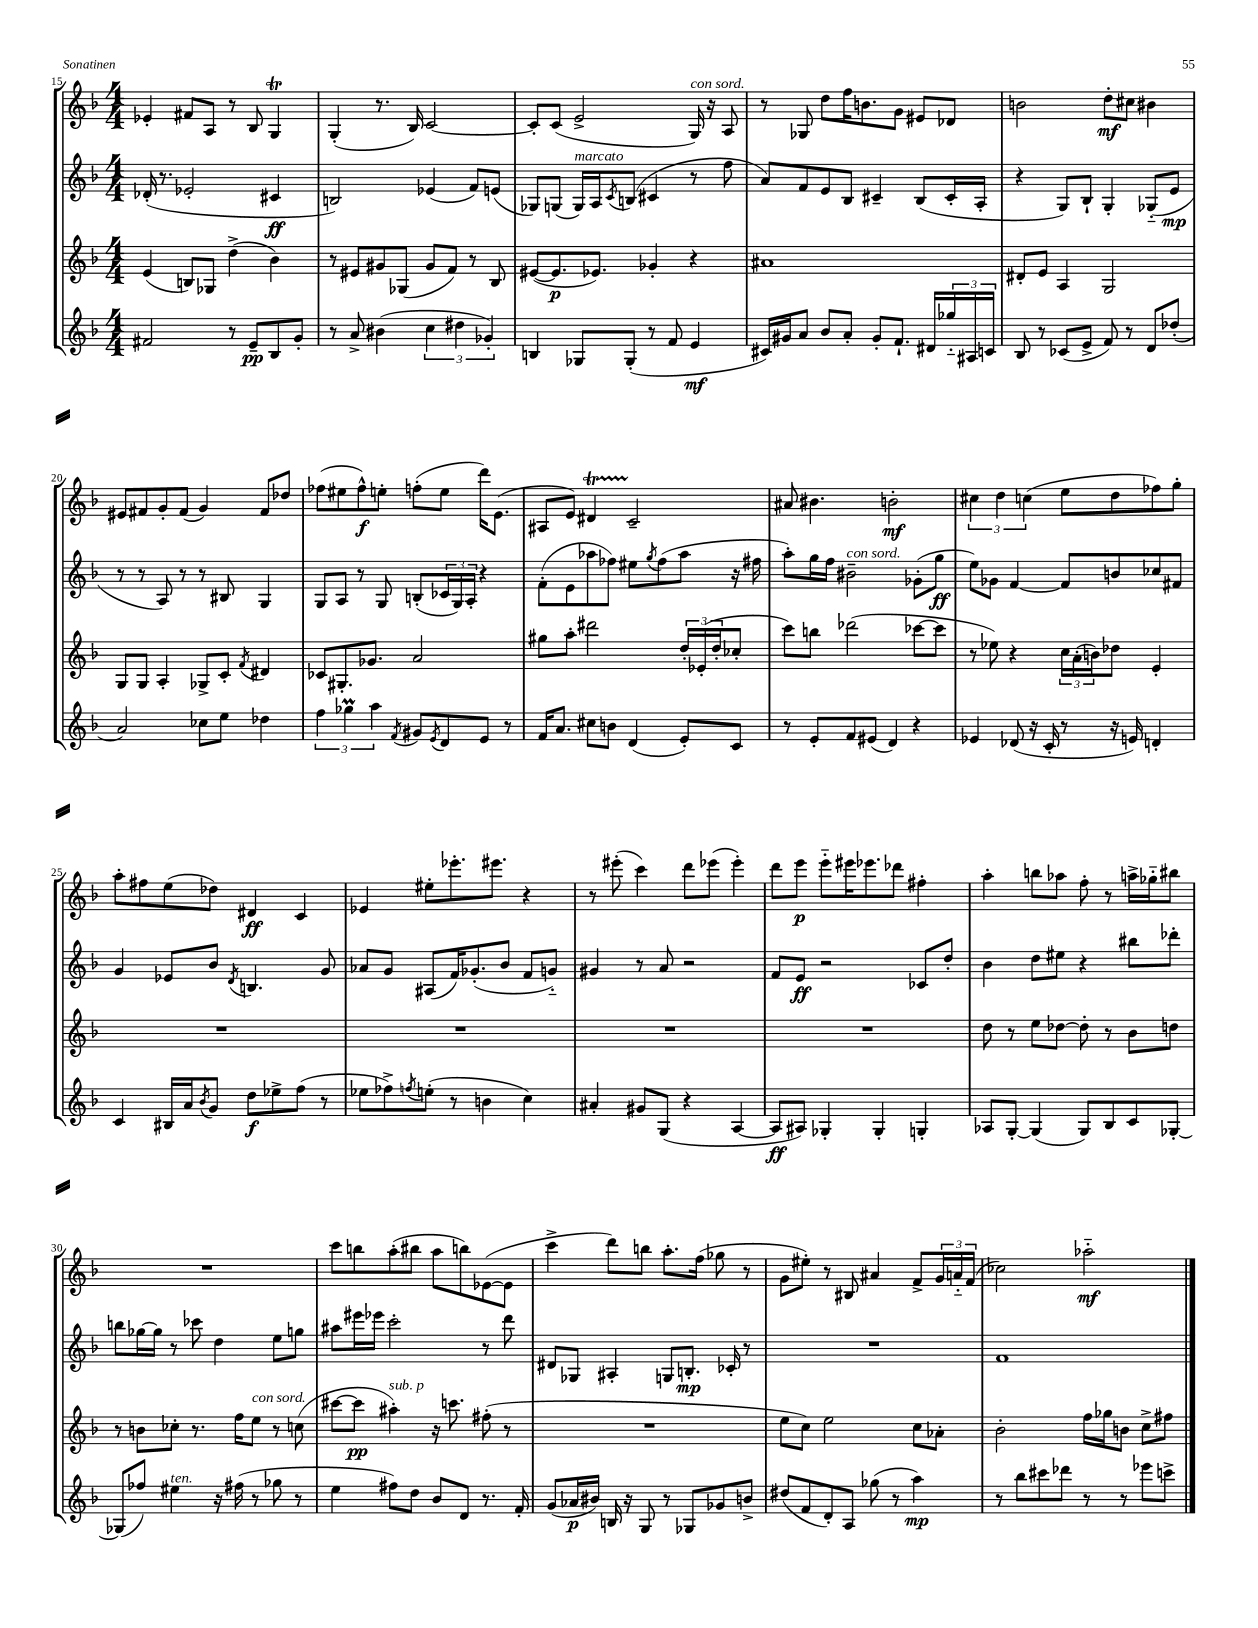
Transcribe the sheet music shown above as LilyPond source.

<<
\new StaffGroup <<
\new Staff = "s0" {
    \clef treble \key f \major \numericTimeSignature \time 4/4
    ees'4-. fis'8 a8 r8 bes8 g4\trill |
    g4-.( r8. bes16) c'2~ |
    c'8-. c'8( e'2-> g16^\markup { \italic "con sord." }) r16 a8 |
    r8 ges8 d''8 f''16 b'8. g'8 eis'8 des'8 |
    b'2 d''8-.\mf cis''8 bis'4 |
    eis'8 fis'8 g'8-. fis'8( g'4) fis'8 des''8 |
    fes''8( eis''8 fes''8-^\f) e''8-. f''8-.( e''8 d'''16) e'8.( |
    ais8 e'8) dis'4\startTrillSpan c'2--\stopTrillSpan |
    ais'8 bis'4. b'2-.\mf |
    \tuplet 3/2 { cis''4 d''4 c''4( } e''8 d''8 fes''8) g''8-. |
    a''8-. fis''8 e''8( des''8) dis'4\ff c'4 |
    ees'4 eis''8-. ees'''8.-. eis'''8. r4 |
    r8 eis'''8-.( c'''4) d'''8 ees'''8( ees'''4-.) |
    d'''8 e'''8\p e'''8-_ eis'''16 ees'''8. des'''8 fis''4-. |
    a''4-. b''8 aes''8 f''8-. r8 a''16-> ges''16-_ bis''8 |
    R1 |
    c'''8 b''8 a''8-.( bis''8 a''8 b''8) ees'8~( ees'8 |
    c'''4-> d'''8) b''8 a''8.-. f''16( ges''8 r8 |
    g'8 eis''8-.) r8 bis8 ais'4 f'8-> \tuplet 3/2 { g'16 a'16-_ f'16( } |
    ces''2) aes''2-_\mf \bar "|." |
}
\new Staff = "s1" {
    \clef treble \key f \major \numericTimeSignature \time 4/4
    des'16-.( r8. ees'2-. cis'4\ff |
    b2) ees'4( f'8) e'8( |
    ges8) g8( g16^\markup { \italic "marcato" }) a16 \acciaccatura { c'8 } b8( cis'4 r8 f''8 |
    a'8) f'8 e'8 bes8 cis'4-- bes8( cis'16-. a16-. |
    r4 g8) bes8-! g4-. ges8-_( e'8\mp |
    r8 r8 a8) r8 r8 bis8 g4 |
    g8 a8 r8 g8 b8-.( \tuplet 3/2 { ces'16 g16) a16-. } r4 |
    f'8-.( e'8 aes''8 fes''8) eis''8 \acciaccatura { g''8 } fes''8( aes''8 r16 fis''16 |
    a''8-.) g''16 f''16 bis'2--^\markup { \italic "con sord." } ges'8-.( g''8\ff |
    e''8) ges'8 f'4~ f'8 b'8 ces''8 fis'8 |
    g'4 ees'8 bes'8 \acciaccatura { d'8 } b4. g'8 |
    aes'8 g'8 ais8( f'16) ges'8.-.( bes'8 f'8 g'8-_) |
    gis'4 r8 a'8 r2 |
    f'8 e'8\ff r2 ces'8 d''8-. |
    bes'4 d''8 eis''8 r4 bis''8 des'''8-. |
    b''8 ges''16~ ges''16 r8 ces'''8 d''4 e''8 g''8 |
    ais''8 eis'''16 ees'''16 c'''2-. r8 d'''8 |
    dis'8 ges8 ais4-. g8 b8.-.\mp ces'16-. r8 |
    R1 |
    f'1 \bar "|." |
}
\new Staff = "s2" {
    \clef treble \key f \major \numericTimeSignature \time 4/4
    e'4( b8) ges8 d''4->( bes'4) |
    r8 eis'8 gis'8 ges8( gis'8 f'8) r8 bes8 |
    eis'8~( eis'8.\p ees'8.) ges'4-. r4 |
    ais'1 |
    dis'8-. e'8 a4 g2 |
    g8 g8 a4-. ges8-> c'8-. \acciaccatura { f'8 } dis'4 |
    ces'8 gis8.-. ges'8. a'2 |
    gis''8 a''8-. dis'''2 \tuplet 3/2 { d''16-. ees'16-.( d''16-. } ces''8-. |
    c'''8) b''8 des'''2( ces'''8~ ces'''8 |
    r8 ees''8) r4 \tuplet 3/2 { c''16 a'16-.( b'16) } des''8 e'4-. |
    R1 |
    R1 |
    R1 |
    R1 |
    d''8 r8 e''8 des''8~ des''8-. r8 bes'8 d''8 |
    r8 b'8 ces''8-. r8. f''16 e''8^\markup { \italic "con sord." } r8 c''8( |
    cis'''8~ cis'''8\pp ais''4-.^\markup { \italic "sub. p" }) r16 c'''8. fis''8-.( r8 |
    R1 |
    e''8 c''8) e''2 c''8 aes'8-. |
    bes'2-. f''16 ges''16 b'8 c''8-> fis''8 \bar "|." |
}
\new Staff = "s3" {
    \clef treble \key f \major \numericTimeSignature \time 4/4
    fis'2 r8 e'8--\pp bes8 g'8-. |
    r8 a'8-> bis'4( \tuplet 3/2 { c''4 dis''4 ges'4-.) } |
    b4 ges8 ges8-.( r8 f'8 e'4\mf |
    cis'16) gis'16 a'8 bes'8 a'8-. gis'8-. f'8.-! dis'16 \tuplet 3/2 { ges''16-_ ais16 c'16 } |
    bes8 r8 ces'8( e'8-> f'8) r8 d'8 des''8-.( |
    a'2) ces''8 e''8 des''4 |
    \tuplet 3/2 { f''4 ges''4\prall a''4 } \acciaccatura { f'8 } gis'8 \acciaccatura { e'8 } d'8 e'8 r8 |
    f'16 a'8. cis''8 b'8 d'4( e'8-.) c'8 |
    r8 e'8-. f'8 eis'8( d'4) r4 |
    ees'4 des'8( r16 c'16-. r8 r16 e'16) d'4-. |
    c'4 bis16 a'16 \acciaccatura { bes'8 } g'8 d''8\f ees''8-> f''8( r8 |
    ees''8 fes''8->) \acciaccatura { f''8 } e''8-.( r8 b'4 c''4) |
    ais'4-. gis'8 g8( r4 a4~ |
    a8\ff ais8) ges4-. ges4-. g4-. |
    aes8 g8~-. g4( g8) bes8 c'8 ges8~-. |
    ges8( fes''8) eis''4^\markup { \italic "ten." } r16 fis''16( r8 ges''8 r8 |
    e''4 fis''8) d''8 bes'8 d'8 r8. f'16-. |
    g'8( aes'16\p bis'16) b16 r16 g8 r8 ges8 ges'8 b'8-> |
    dis''8( f'8 d'8-.) a8 ges''8( r8 a''4\mp) |
    r8 bes''8 cis'''8 des'''8 r8 r8 ees'''8 c'''8-> \bar "|." |
}
>>
>>
\layout { \context { \Score currentBarNumber = #15 } }
